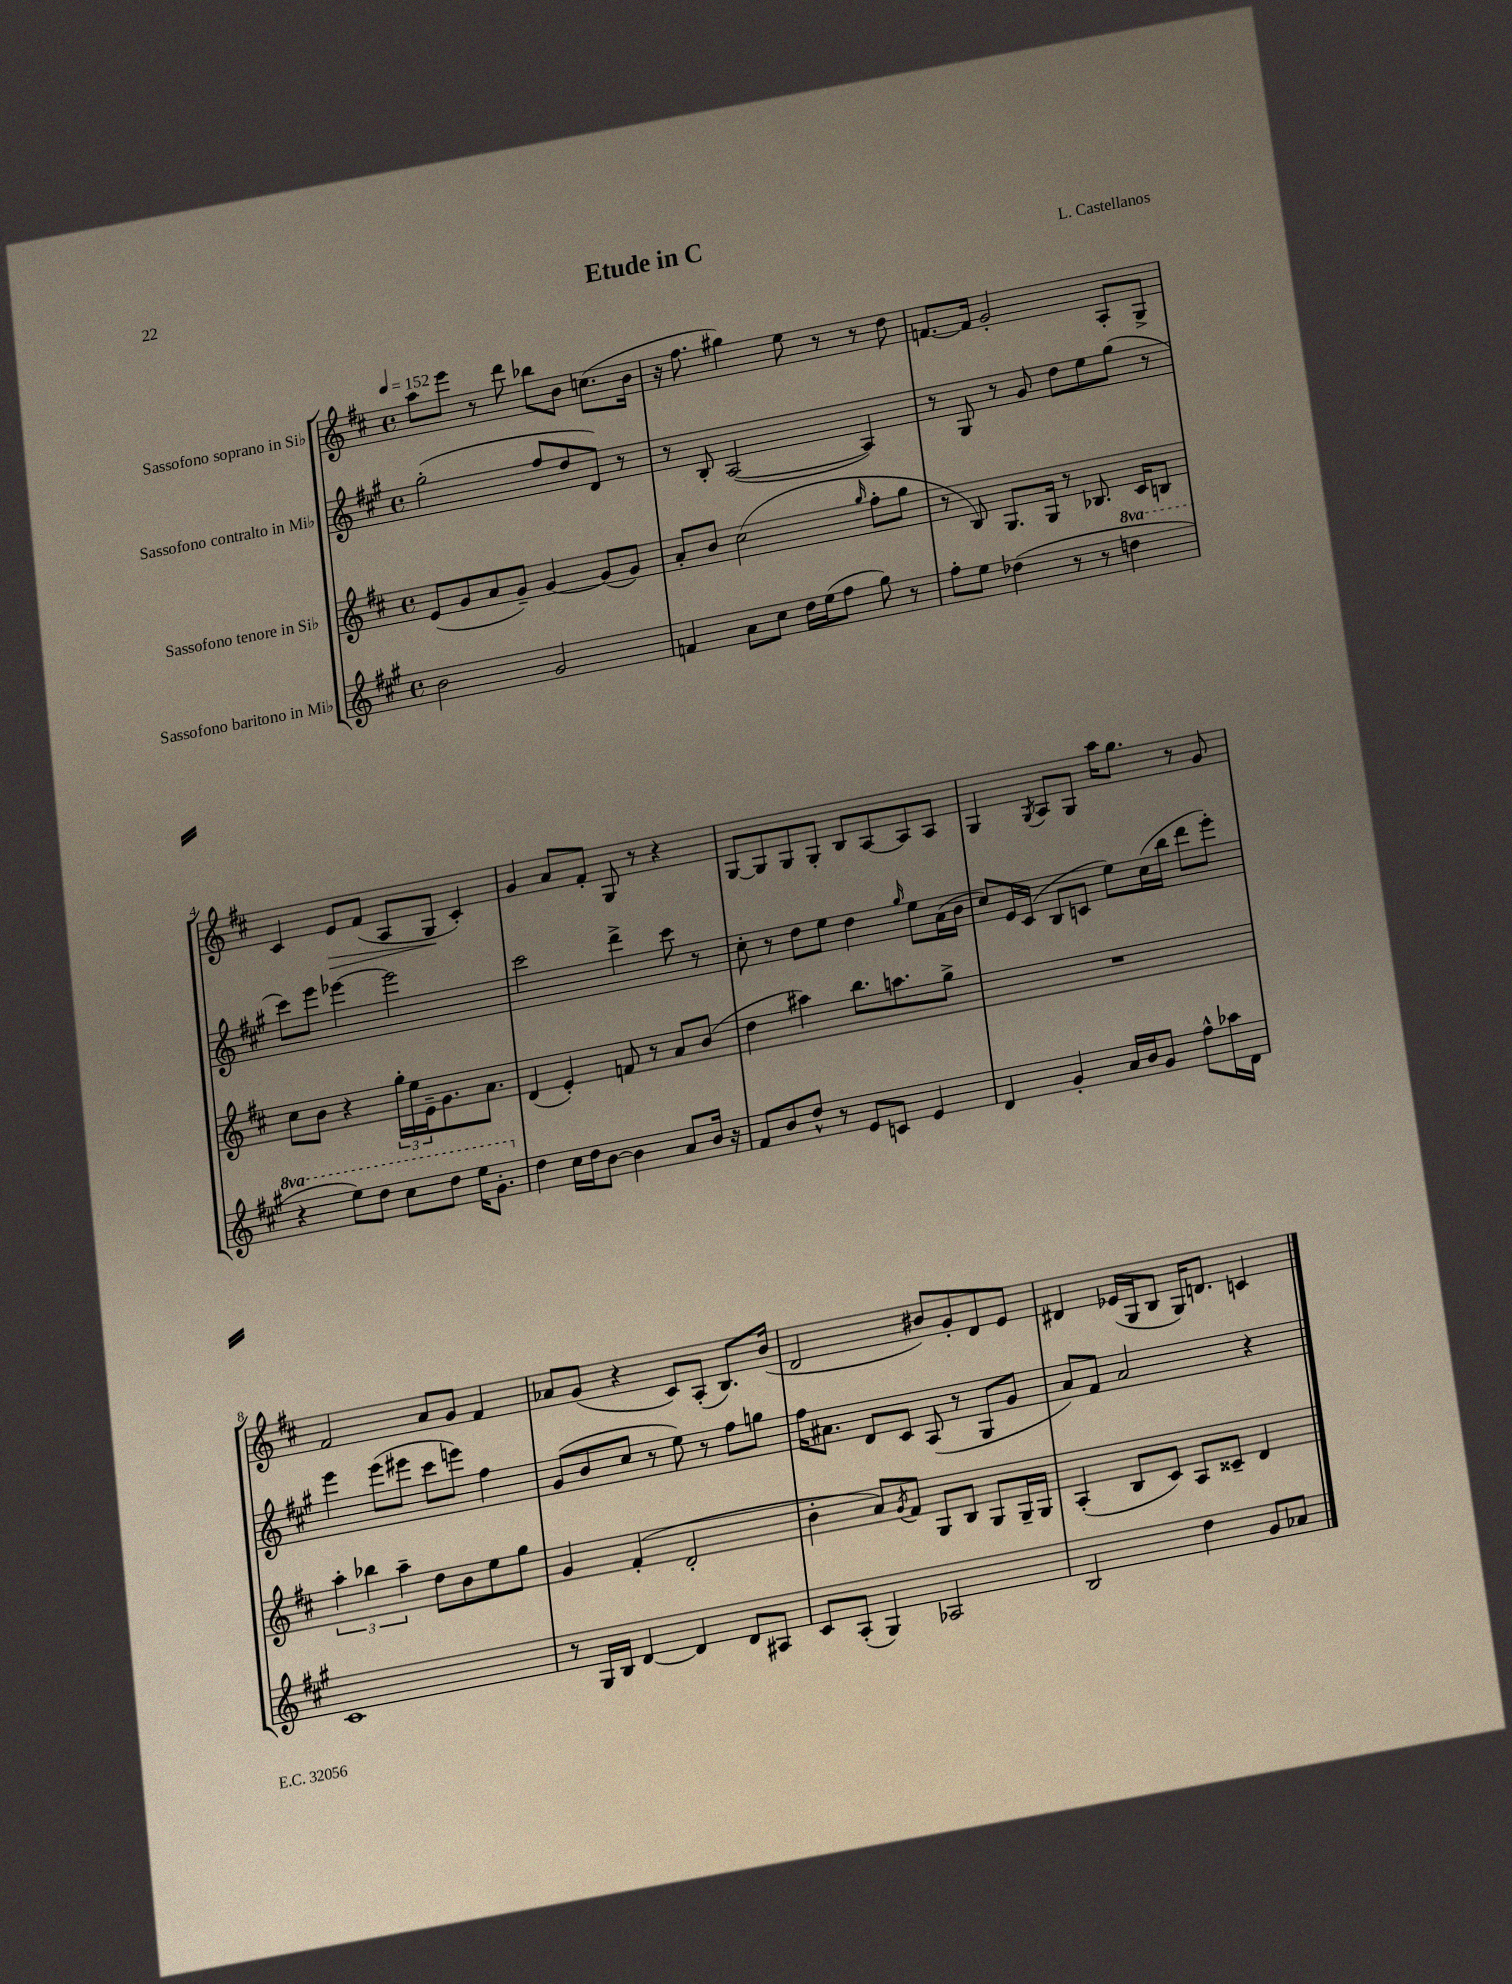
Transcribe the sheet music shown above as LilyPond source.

\header { title = "Etude in C" composer = "L. Castellanos" }
<<
\new StaffGroup <<
\new Staff = "s0" \with { instrumentName = "Sassofono soprano in Sib" } {
    \clef treble \key d \major \defaultTimeSignature \time 4/4 \tempo 4 = 152
    a''8 e'''8 r8 d'''8 bes''8 b'8 c''8.( b'16 |
    r16 fis''8. gis''4) e''8 r8 r8 d''8 |
    f'8.~ f'16 g'2-. a8-. g8-> |
    cis'4 e'8\> fis'8( a8 g8\! cis'4-.) |
    g'4 a'8 fis'8-. g8 r8 r4 |
    g8~ g8 g8 g8-. b8 a8~ a8 a8 |
    g4 \acciaccatura { g8 } a8 g8 a''16 g''8. r8 g'8 |
    fis'2 a'8 g'8 fis'4 |
    aes'8 g'8( r4 cis'8) a8-.( b8.) b'16( |
    d'2 bis'8) g'8-. d'8 e'8 |
    dis'4 ees'16( g16 b8 g16) d'8. c'4 \bar "|." |
}
\new Staff = "s1" \with { instrumentName = "Sassofono contralto in Mib" } {
    \clef treble \key a \major \defaultTimeSignature \time 4/4
    gis''2-.( fis''8 d''8 d'8) r8 |
    r8 b8-. a2~( a4) |
    r8 gis8 r8 gis'8 d''8 e''8 gis''8( r8 |
    cis'''8) e'''8 ees'''4~ ees'''2 |
    cis'''2 d'''4-> cis'''8 r8 |
    cis''8-. r8 d''8 e''8 d''4 \grace { gis''16 } e''8 a'16( b'16 |
    cis''8) e'16 cis'16( b8 c'8 e''8) cis''16( b''16 d'''8 e'''8-.) |
    e'''4 e'''8( eis'''8 cis'''8 e'''8) fis''4 |
    gis'8( b'8 cis''8 r8 e''8) r8 fis''8 g''8 |
    fis''16 ais'8. d'8 cis'8 a8( r8 gis8 gis'8 |
    a'8) fis'8 a'2 r4 \bar "|." |
}
\new Staff = "s2" \with { instrumentName = "Sassofono tenore in Sib" } {
    \clef treble \key d \major \defaultTimeSignature \time 4/4
    e'8( g'8 a'8 g'8--) g'4~ g'8( g'8) |
    a'8-. b'8 cis''2( \grace { g''16 } fis''8-. g''8 |
    r8 b8) g8. g16 r8 bes8. cis'16 b8 |
    cis''8 b'8 r4 \tuplet 3/2 { g''16-. e''16 e'16-- } g'8. a'8. |
    d'4( e'4-.) f'8 r8 a'8 b'8( |
    d''4 ais''4) b''8. a''8. g''8-> |
    R1 |
    \tuplet 3/2 { a''4-. bes''4 a''4-- } d''8 b'8 e''8 g''8 |
    g'4 fis'4-.( d'2-. |
    b'4-. a'8) \acciaccatura { g'8 } fis'8 g8 b8 g8 g16-- g16 |
    a4-.( b8 cis'8) a8 cisis'8-- d'4 \bar "|." |
}
\new Staff = "s3" \with { instrumentName = "Sassofono baritono in Mib" } {
    \clef treble \key a \major \defaultTimeSignature \time 4/4 \set Staff.ottavationMarkups = #ottavation-simple-ordinals
    b'2 gis'2 |
    f'4 a'8 cis''8 d''16 e''16( fis''8 gis''8) r8 |
    fis''8-. e''8 des''4( r8 r8 \ottava #1 d'''!4 |
    r4 e'''8) d'''8 cis'''8 d'''8 e'''16 gis''8.-. \ottava #0 |
    d''4 cis''16 d''16 b'8~ b'4 a'8 b'16 r16 |
    fis'8 b'8 d''8-^ r8 e'8 c'8 e'4 |
    d'4 gis'4-. a'16 b'16 gis'8 fis''8-^ aes''16 d'16 |
    cis'1 |
    r8 gis16 b16 d'4~ d'4 d'8 ais8 |
    cis'8 a8-.( gis4) aes2 |
    b2 d''4 gis'8 aes'8 \bar "|." |
}
>>
>>
